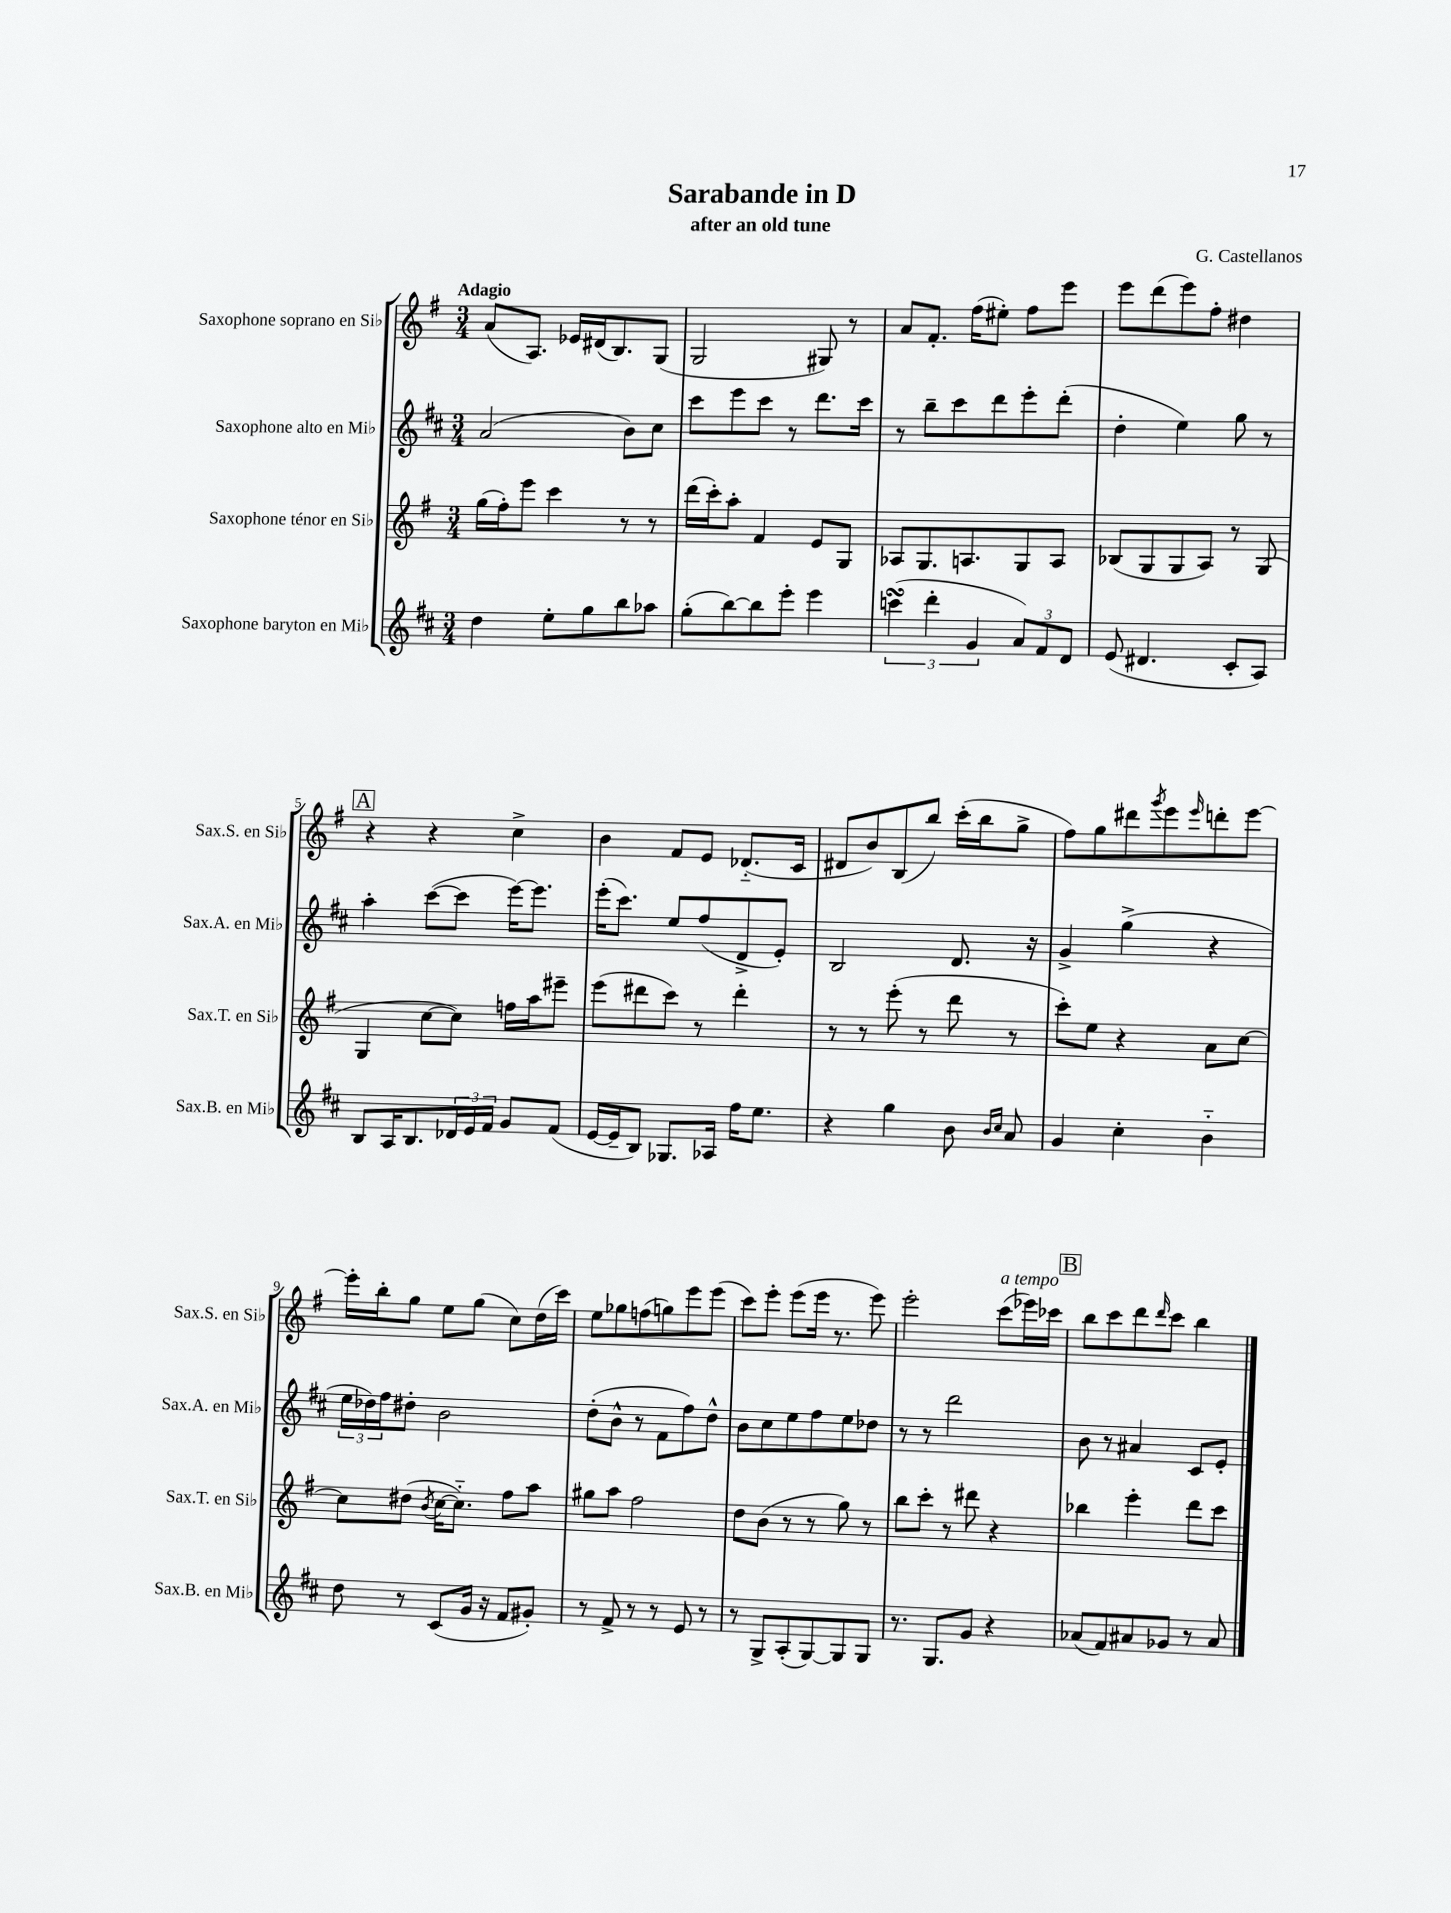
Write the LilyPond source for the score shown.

\header { title = "Sarabande in D" composer = "G. Castellanos" subtitle = "after an old tune" }
<<
\new StaffGroup <<
\new Staff = "s0" \with { instrumentName = "Saxophone soprano en Sib" shortInstrumentName = "Sax.S. en Sib" } {
    \clef treble \key g \major \numericTimeSignature \time 3/4 \tempo "Adagio"
    a'8( a8.) ees'16 dis'16( b8.) g8( |
    g2 gis8) r8 |
    a'8 fis'8.-. fis''16( eis''8-.) fis''8 e'''8 |
    e'''8 d'''8( e'''8) fis''8-. dis''4 |
    \mark \markup { \box "A" } r4 r4 c''4-> |
    b'4 fis'8 e'8 des'8.-_( c'16 |
    dis'8 b'8) b8( b''8) c'''16-.( b''16 g''8-> |
    fis''8) g''8 dis'''8 \acciaccatura { g'''8 } e'''8 \grace { e'''16 } d'''8-. e'''8~ |
    e'''16-. b''16-. g''8 e''8 g''8( c''8) d''16( c'''16) |
    e''8 ges''8 f''8( g''8) e'''8 e'''8( |
    c'''8) e'''8-. e'''8( e'''16 r8. e'''8) |
    e'''2-. c'''8^\markup { \italic "a tempo" }( ees'''16) ces'''16 |
    \mark \markup { \box "B" } b''8 c'''8 d'''8 \grace { d'''16 } c'''8 b''4 \bar "|." |
}
\new Staff = "s1" \with { instrumentName = "Saxophone alto en Mib" shortInstrumentName = "Sax.A. en Mib" } {
    \clef treble \key d \major \numericTimeSignature \time 3/4
    a'2( b'8) cis''8 |
    cis'''8 e'''8 cis'''8 r8 d'''8. cis'''16 |
    r8 b''8-- cis'''8 d'''8 e'''8-. d'''8-.( |
    d''4-. e''4) g''8 r8 |
    \mark \markup { \box "A" } a''4-. cis'''8~( cis'''8 e'''16~) e'''8. |
    e'''16-.( cis'''8.) e''8 fis''8( d'8-> e'8-.) |
    b2 d'8. r16 |
    g'4-> g''4->( r4 |
    \tuplet 3/2 { e''16 des''16) fis''16 } dis''8-. b'2 |
    d''8-.( b'8-^ r8 fis'8 fis''8) d''8-^ |
    b'8 cis''8 e''8 fis''8 e''8 des''8 |
    r8 r8 d'''2 |
    \mark \markup { \box "B" } b'8 r8 ais'4 cis'8 e'8-. \bar "|." |
}
\new Staff = "s2" \with { instrumentName = "Saxophone ténor en Sib" shortInstrumentName = "Sax.T. en Sib" } {
    \clef treble \key g \major \numericTimeSignature \time 3/4
    g''16( fis''16-.) e'''8 c'''4 r8 r8 |
    d'''16( c'''16-.) a''8-. fis'4 e'8 g8 |
    aes8 g8. a8. g8 a8 |
    bes8( g8 g8 a8) r8 g8( |
    \mark \markup { \box "A" } g4 c''8~ c''8) f''16 a''16 eis'''8-- |
    e'''8( dis'''8 c'''8) r8 dis'''4-. |
    r8 r8 e'''8-.( r8 d'''8 r8 |
    c'''8-.) e''8 r4 a'8 c''8~ |
    c''8 dis''8( \acciaccatura { b'8 } c''16~ c''8.-_) fis''8 a''8 |
    gis''8 a''8 fis''2 |
    d''8 b'8( r8 r8 g''8) r8 |
    b''8 c'''8-. r8 dis'''8 r4 |
    \mark \markup { \box "B" } bes''4 e'''4-. d'''8 c'''8 \bar "|." |
}
\new Staff = "s3" \with { instrumentName = "Saxophone baryton en Mib" shortInstrumentName = "Sax.B. en Mib" } {
    \clef treble \key d \major \numericTimeSignature \time 3/4
    d''4 e''8-. g''8 b''8 aes''8 |
    g''8-.( b''8~) b''8 e'''8-. e'''4 |
    \tuplet 3/2 { c'''4\turn( d'''4-. g'4 } \tuplet 3/2 { a'8) fis'8 d'8 } |
    e'8( dis'4. cis'8-. a8) |
    \mark \markup { \box "A" } b8 a16 b8. \tuplet 3/2 { des'16 e'16 fis'16 } g'8 fis'8( |
    e'16~ e'16-- b8) ges8. aes16 fis''16 e''8. |
    r4 g''4 b'8 \grace { b'16 cis''16 } a'8 |
    g'4 cis''4-. b'4-_ |
    d''8 r8 cis'8( g'16 r16 fis'8 gis'8-.) |
    r8 fis'8-> r8 r8 e'8 r8 |
    r8 g8-> a8-.( g8~) g8 g8 |
    r8. g8. g'8 r4 |
    \mark \markup { \box "B" } aes'8( fis'8) ais'8 ges'8 r8 ais'8 \bar "|." |
}
>>
>>
